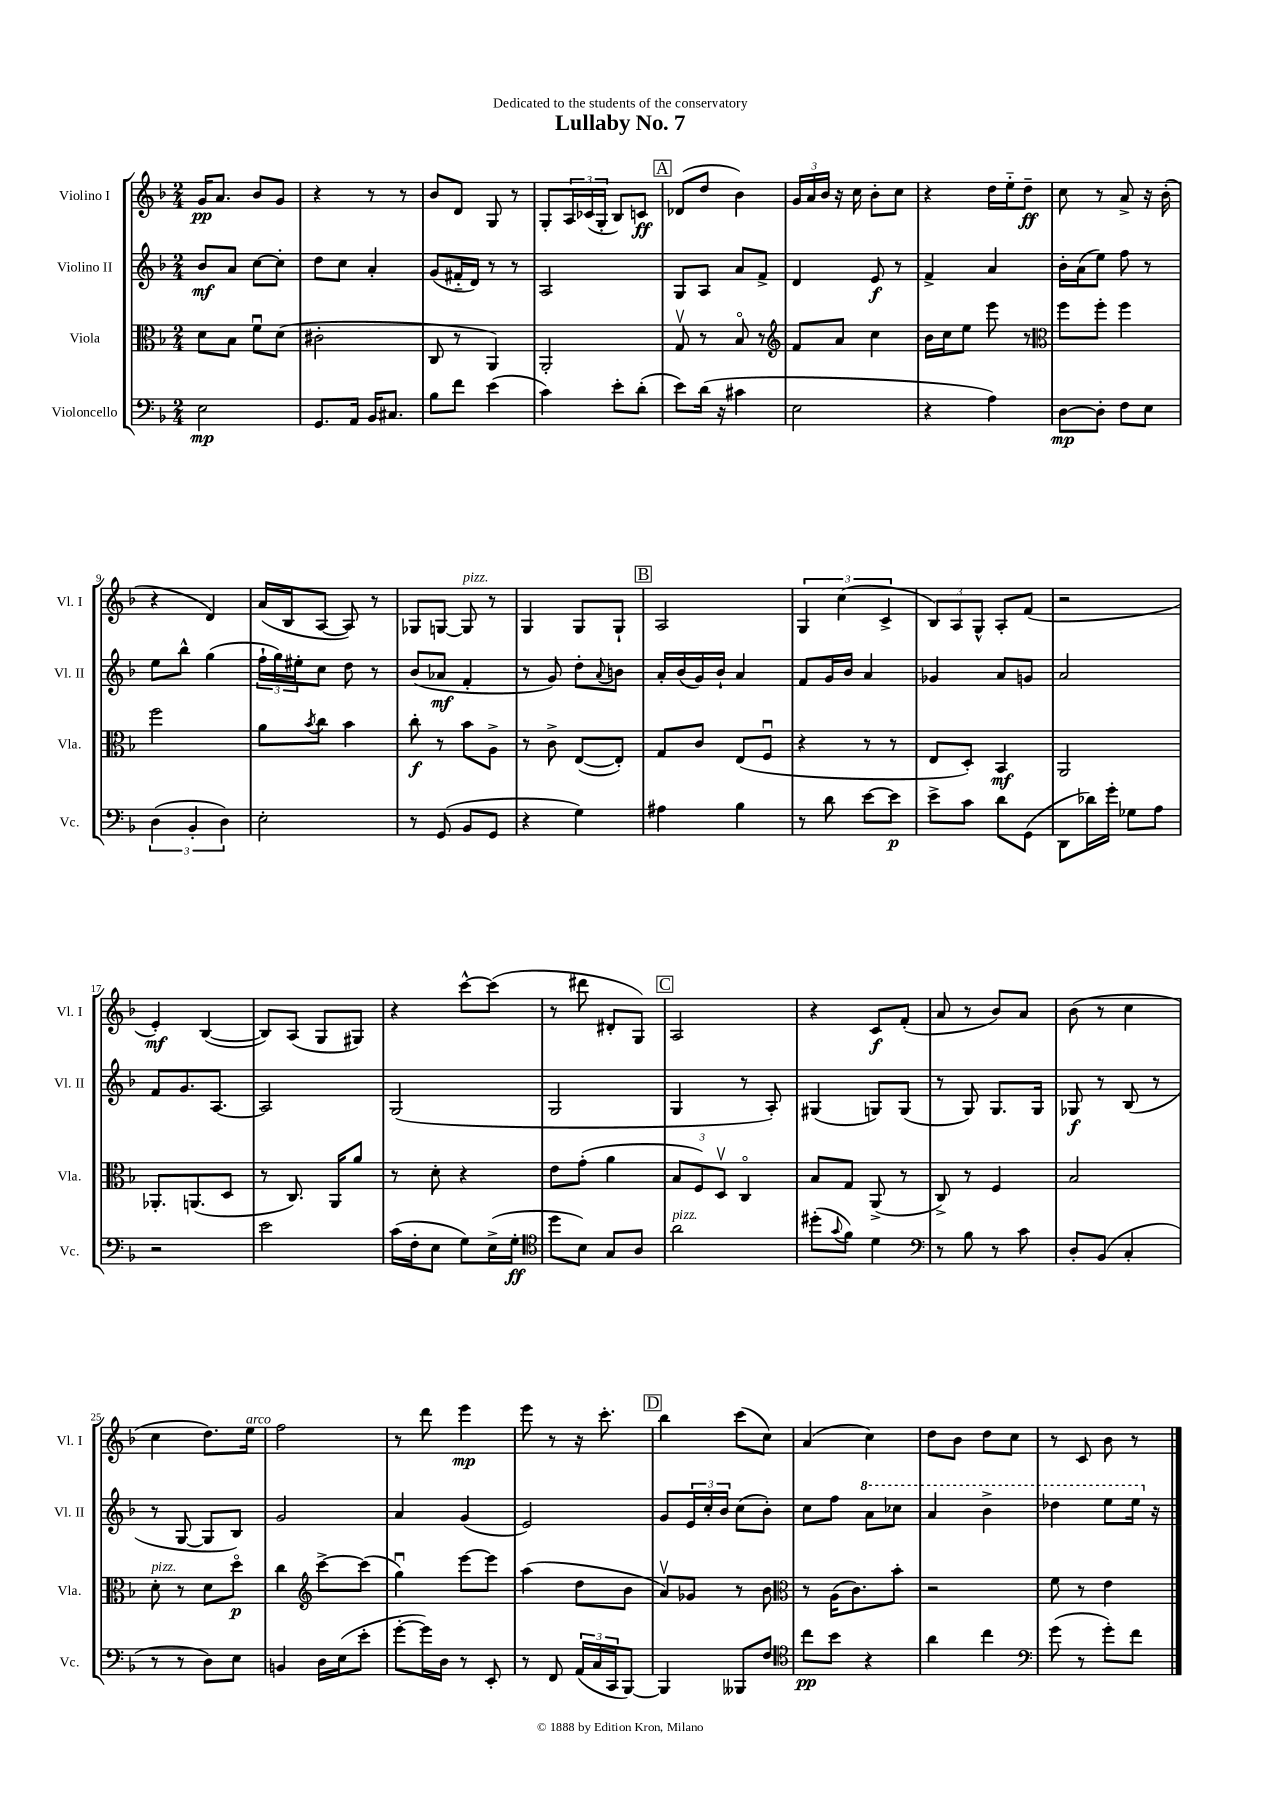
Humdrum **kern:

**kern	**kern	**kern	**kern
*staff4	*staff3	*staff2	*staff1
*clefF4	*clefC3	*clefG2	*clefG2
*k[b-]	*k[b-]	*k[b-]	*k[b-]
*M2/4	*M2/4	*M2/4	*M2/4
2E\	8d\L	8b-/L	16g/LK
.	.	.	8.a/J
.	8B-\J	8a/J	.
.	8fu\L	[8cc\L	8b-/L
.	(8d\J	8cc'\]J	8g/J
=	=	=	=
8.GG/L	2c#'\	8dd\L	4r
.	.	8cc\J	.
16AA/Jk	.	.	.
16BB-/LK	.	4a'/	8r
8.C#/J	.	.	.
.	.	.	8r
=	=	=	=
8B-\L	8C/	(8g/L	8b-/L
8f\J	8r	16f#'~/L	8d/J
.	.	16d/JJ)	.
(4e\	4AA/)	8r	8G/
.	.	8r	8r
=	=	=	=
4c\)	2AA'/	2A/	8G'/L
.	.	.	24A/L
.	.	.	(24c-/
.	.	.	24G'/JJ
8e'\L	.	.	8B-/L)
(8d'\J	.	.	8c/J
=	=	=	=
8e\L)	8Gv/	8G/L	(8d-/L
(16d\Jk	8r	8A/J	8dd/J
16r	.	.	.
4c#\	8B-o/	8a/L	4b-\)
.	8r	8f^/J	.
=	=	=	=
*	*clefG2	*	*
2E\	8f/L	4d/	24g/LL
.	.	.	24a/
.	.	.	24b-/JJ
.	8a/J	.	16r
.	.	.	16cc\
.	4cc\	8e/	8b-'\L
.	.	8r	8cc\J
=	=	=	=
4r	16b-\LL	4f^/	4r
.	16cc\J	.	.
.	8ee\J	.	.
4A\)	8eee\	4a/	16dd\LL
.	.	.	16ee'~\J
.	8r	.	8dd~\J
=	=	=	=
*	*clefC3	*	*
[8D\L	8ff\L	16b-'\LL	8cc\
.	.	(16a\J	.
8D'\]J	8ff'\J	8ee\J)	8r
8F\L	4ff\	8ff\	8a^/
8E\J	.	8r	16r
.	.	.	(16b-'\
=	=	=	=
(6D\	2ff\	8ee\L	4r
.	.	8bb-^^\J	.
6BB-'/	.	.	.
.	.	(4gg\	4d/)
6D\)	.	.	.
=	=	=	=
2E'\	8a\L	24ff`\LL	(16a/LL
.	.	24gg\)	.
.	.	.	16B-/J
.	.	24ee#'\J	.
.	8qb-/	.	.
.	8cc\J	8cc\J	[8A/J
.	4b-\	8dd\	8A/])
.	.	8r	8r
=	=	=	=
8r	8cc'\	(8b-/L	8G-/L
(8GG/	8r	8a-/J	[8G/J
8BB-/L	8b-\L	4f'/	8G/]
8GG/J	8A^\J	.	8r
=	=	=	=
4r	8r	8r	4G/
.	8c^\	8g/)	.
4G\)	([8E/L	8dd'\L	8G/L
.	.	8qqa/	.
.	8E'/]J)	8b\J	8G`/J
=	=	=	=
4A#\	8G/L	16a'/LL	2A/
.	.	(16b-/	.
.	8c/J	16g/)	.
.	.	16b-`/JJ	.
4B-\	(8E/L	4a/	.
.	8Fu/J	.	.
=	=	=	=
8r	4r	8f/L	6G/
8d\	.	16g/L	.
.	.	.	(6cc\
.	.	16b-/JJ	.
[8e\L	8r	4a/	.
.	.	.	6c^/
8e\]J	8r	.	.
=	=	=	=
8e^\L	8E/L	4g-/	12B-/L)
.	.	.	12A/
8c\J	8D'/J)	.	.
.	.	.	12G^^/J
8d\L	4BB-/	8a/L	8A'/L
(8GG\J	.	8g/J	(8f/J
=	=	=	=
8DD\L	2AA/	2a/	2r
16d-\L)	.	.	.
16g'\JJ	.	.	.
8G-\L	.	.	.
8A\J	.	.	.
=	=	=	=
2r	8.AA-'/L	8f/L	4e'/)
.	.	8.g/	.
.	(8.AA/	.	.
.	.	.	([4B-/
.	.	[8.A/J	.
.	8D/J	.	.
=	=	=	=
2e\	8r	2A/]	8B-/]L)
.	8.C/)	.	(8A/J
.	.	.	8G/L
.	16AA/LK	.	.
.	8a/J	.	8G#/J)
=	=	=	=
(16c\LL	8r	(2G/	4r
16F'\J	.	.	.
8E\J	8d'\	.	.
8G\L)	4r	.	[8ccc^^\L
(16E^\L	.	.	(8ccc\]J
16G'\JJ	.	.	.
=	=	=	=
*clefC4	*	*	*
8dd\L	8e\L	2G/	8r
8B-\J)	(8g'\J	.	8ddd#\
8G/L	4a\	.	8d#'/L
8A/J	.	.	8G/J)
=	=	=	=
2a\	12B-/L	4G/	2A/
.	12F/)	.	.
.	12Dv/J	.	.
.	4Co/	8r	.
.	.	8A'/)	.
=	=	=	=
(8dd#'\L	8B-/L	(4G#/	4r
8qqg/	.	.	.
8f\J)	8G/J	.	.
4d\	(8AA^/	8G/L)	8c/L
.	8r	(8G/J	(8f'/J
=	=	=	=
*clefF4	*	*	*
8r	8C^/)	8r	8a/
8B-\	8r	8G/)	8r
8r	4F/	8.G/L	8b-/L)
8c\	.	.	8a/J
.	.	16G/Jk	.
=	=	=	=
8D'/L	2B-/	8G-/	(8b-\
(8BB-/J	.	8r	8r
4C'/	.	(8B-/	4cc\
.	.	8r	.
=	=	=	=
8r	8d'\	8r	4cc\
8r	8r	[8G/	.
8D\L)	8d\L	8G/]L	8.dd\L)
8E\J	8ddo\J	8B-/J)	.
.	.	.	16ee\Jk
=	=	=	=
4BB/	4cc\	2g/	2ff\
*	*clefG2	*	*
16D\LL	[8ccc^\L	.	.
(16E\J	.	.	.
8e'\J	(8ccc\]J	.	.
=	=	=	=
[8g'\L	4ggu\)	4a/	8r
16g\]L)	.	.	8ddd\
16D\JJ	.	.	.
8r	[8eee\L	(4g/	4eee\
8EE'/	8eee\]J	.	.
=	=	=	=
8r	(4aa\	2e/)	8eee\
8FF/	.	.	8r
(24AA/LL	8dd\L	.	16r
24C/	.	.	.
.	.	.	8.ccc'\
24CC/J	.	.	.
[8BBB-/J)	8b-\J	.	.
=	=	=	=
4BBB-/]	8av/L)	8g/L	4bb-\
.	8g-/J	24e/L	.
.	.	24cc'/	.
.	.	24b-/JJ	.
8BBB--/L	8r	(8cc\L	(8ccc\L
8F/J	8b-\	8b-'\J)	8cc\J)
=	=	=	=
*clefC4	*clefC3	*	*
8cc\L	8r	8cc\L	(4a/
8b-\J	(16A\LK	8ff\J	.
.	8.c\)	.	.
4r	.	8aa\L	4cc\)
.	8b-'\J	8ccc-\J	.
=	=	=	=
4a\	2r	4aa/	8dd\L
.	.	.	8b-\J
4cc\	.	4bb-^\	8dd\L
.	.	.	8cc\J
=	=	=	=
*clefF4	*	*	*
(8g\	8f\	4ddd-\	8r
8r	8r	.	8c/
8g'\L)	4e\	8eee\L	8b-\
8f\J	.	16eee\Jk	8r
.	.	16r	.
==	==	==	==
*-	*-	*-	*-
